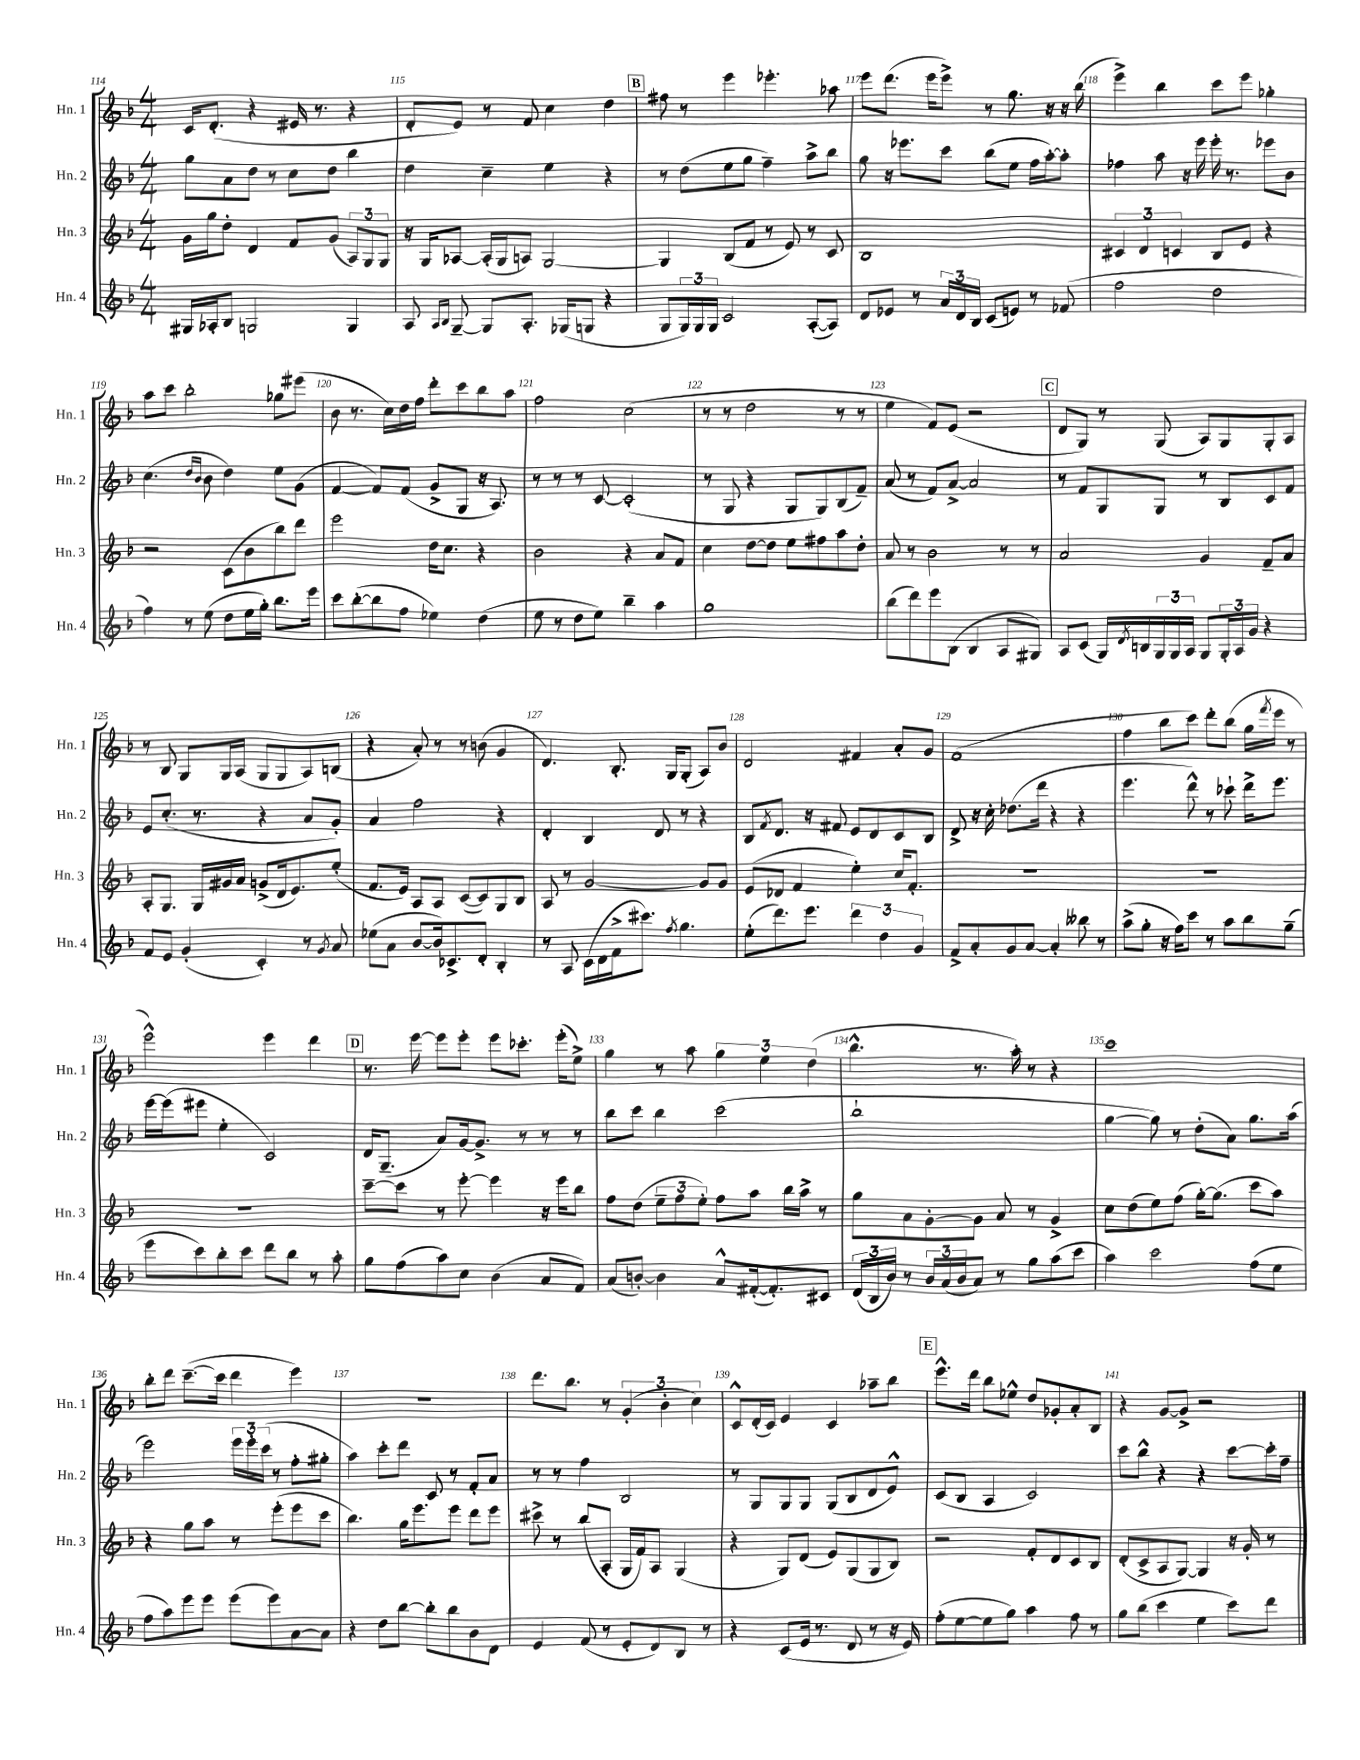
<<
\new StaffGroup <<
\new Staff = "s0" \with { instrumentName = "Hn. 1" shortInstrumentName = "Hn. 1" } {
    \clef treble \key f \major \numericTimeSignature \time 4/4
    c'16 d'8.-.( r4 eis'16 r8. r4 |
    d'8-. e'8) r8 f'8 c''4 d''4 |
    \mark \markup { \box "B" } fis''8 r8 e'''4 ees'''4.-. aes''8 |
    e'''8 d'''8.( e'''16 e'''8->) r8 g''8. r16 r16 bes''16( |
    e'''4->) bes''4 c'''8 e'''8 ges''4-. |
    a''8 c'''8 bes''2-. ges''8 eis'''8( |
    bes'8 r8. c''16) d''16 f''16 d'''8-. c'''8 bes''8 a''8 |
    f''2 c''2( |
    r8 r8 d''2 r8 r8 |
    e''4 f'8) e'8( r2 |
    \mark \markup { \box "C" } d'8 g8) r8 g8( a8) g8 g8-. a8 |
    r8 bes8 g8 g16 a16( g8 g8 a8) b8( |
    r4 a'8-.) r8 r8 b'8( g'4 |
    d'4.) bes8.-. g16 g8-.( a8) bes'8 |
    d'2 fis'4 a'8-. g'8 |
    f'1( |
    f''4 bes''8 c'''8) d'''8-. bes''8( g''16 \acciaccatura { f'''8 } e'''16 r8 |
    e'''2-^) e'''4 d'''4 |
    \mark \markup { \box "D" } r8. e'''16~ e'''8 e'''8-. e'''8 ces'''8.-. e'''16-.( e''8->) |
    g''4 r8 a''8 \tuplet 3/2 { g''4 e''4 d''4( } |
    bes''4.-^ r8. a''16-.) r8 r4 |
    c'''1 |
    bes''8-. d'''8 c'''8.~--( c'''16 d'''4 e'''4) |
    R1 |
    d'''8. bes''8. r8 \tuplet 3/2 { g'4-.( bes'4-. c''4) } |
    c'8-^ d'16-.( c'16) e'4 c'4 aes''8-- bes''8 |
    \mark \markup { \box "E" } e'''8.-^ d'''16 bes''8 ees''8-^ d''8 ges'8-. a'8-. bes8 |
    r4 g'8~ g'8-> r2 \bar "|." |
}
\new Staff = "s1" \with { instrumentName = "Hn. 2" shortInstrumentName = "Hn. 2" } {
    \clef treble \key f \major \numericTimeSignature \time 4/4
    g''8 a'8 d''8 r8 c''8 d''8 bes''4 |
    d''4 c''4-- e''4 r4 |
    \mark \markup { \box "B" } r8 d''8( e''8 g''8 f''4--) a''8-> bes''8 |
    g''8 r16 ees'''8. c'''8 bes''8( e''8 f''16 a''16~-.) a''8-. |
    fes''4 a''8 r16 e'''16 e'''16-. r8. ees'''8 bes'8 |
    c''4.( \grace { d''16 bes'16 } bes'8 d''4) e''8 g'8( |
    f'4~ f'8) f'8( g'8-> g8 r16 a8.) |
    r8 r8 r8 c'8~ c'2-.( |
    r8 g8 r4 g8 g8) bes8( f'8--) |
    a'8( r8 f'8) a'8~-> a'2 |
    \mark \markup { \box "C" } r8 f'8 g8 g8 r8 bes8 c'8 f'8 |
    e'8 c''8.-.( r8. r4 a'8 g'8-.) |
    a'4 f''2 r4 |
    d'4-. bes4 d'8 r8 r4 |
    bes8 \acciaccatura { f'8 } d'8. r16 fis'8 e'8 d'8 c'8 bes8 |
    d'8-> r16 c''16-. des''8.( d'''16 r4 r4 |
    e'''4. d'''8-^) r8 ces'''8-! d'''16-> e'''8. |
    e'''16~ e'''16( eis'''8 e''4-. c'2) |
    \mark \markup { \box "D" } d'16 g8.--( a'8) g'16~ g'8.-> r8 r8 r8 |
    bes''8 c'''8 bes''4 c'''2( |
    bes''1-! |
    g''4~ g''8) r8 d''8-.( a'8) g''8. a''16( |
    e'''2) \tuplet 3/2 { e'''16 e'''16-. c'''16( } r8 f''8-. gis''8-. |
    a''4) c'''8-. d'''8 c'8 r8 f'8-. a'8 |
    r8 r8 f''4 bes2 |
    r8 g8 g8 g8 g8( bes8 d'8 e'8-^) |
    \mark \markup { \box "E" } c'8( bes8 a4 c'2) |
    c'''8 bes''8-^ r4 r4 c'''8~ c'''16-. f''16-- \bar "|." |
}
\new Staff = "s2" \with { instrumentName = "Hn. 3" shortInstrumentName = "Hn. 3" } {
    \clef treble \key f \major \numericTimeSignature \time 4/4
    g'16 g''16 d''8-. d'4 f'8 g'8( \tuplet 3/2 { a8) g8 g8 } |
    r16 g16 aes8~ aes16-.( g16 a8) g2~ |
    \mark \markup { \box "B" } g4 bes8( f'8 r8 e'8) r8 c'8 |
    bes1 |
    \tuplet 3/2 { cis'4 d'4 c'4 } bes8 e'8 r4 |
    r2 c'8( bes'8 bes''8) d'''8 |
    e'''2 d''16 c''8. r4 |
    bes'2 r4 a'8 f'8 |
    c''4 d''8~ d''8 e''8 fis''8 a''8 d''8-. |
    a'8 r8 bes'2 r8 r8 |
    \mark \markup { \box "C" } a'2 g'4 f'8-- a'8 |
    a8-. g8. g16 gis'16 a'16 g'8->( d'16 e'8.) e''8-.( |
    f'8. e'16) a8 a8 c'8~( c'8) g8 bes8 |
    a8 r8 g'2~ g'8 g'8 |
    e'8( des'8 f'4 e''4-.) c''16 f'8.-. |
    R1 |
    R1 |
    R1 |
    \mark \markup { \box "D" } c'''8~-- c'''8 r8 e'''8~-. e'''4 r16 e'''16 bes''8 |
    f''8 d''8( \tuplet 3/2 { e''8-- f''8 e''8-.) } f''8 a''8 bes''16 a''16-> r8 |
    g''8 a'8 g'8~-. g'8 a'8 r8 g'4-> |
    c''8 d''8( e''8) f''8( g''16~-.) g''8.( c'''8 a''8) |
    r4 g''8 a''8 r8 e'''8-.( e'''8 c'''8 |
    bes''4.) g''16 e'''8. e'''8 d'''8 e'''8 |
    cis'''8-> r8 bes''8( a8-. g16 f'16) a8 g4( |
    r4 g8) d'8( e'8) g8( g8 bes8) |
    \mark \markup { \box "E" } r2 f'8-. d'8 c'8 bes8 |
    d'8-.( c'8-> a8 g8~) g4 r16 g'16-. r8 \bar "|." |
}
\new Staff = "s3" \with { instrumentName = "Hn. 4" shortInstrumentName = "Hn. 4" } {
    \clef treble \key f \major \numericTimeSignature \time 4/4
    gis16 aes16-. bes8 g2 g4 |
    a8 \grace { a16 bes16 } g8~-- g8 a8.-. ges16( g8 r4 |
    \mark \markup { \box "B" } g8 \tuplet 3/2 { g16) g16 g16 } c'2 a8~-.( a8) |
    d'8 ees'8 r8 \tuplet 3/2 { a'16 d'16 bes16 } c'8( e'8) r8 fes'8( |
    f''2 d''2 |
    f''4) r8 e''8( d''8 e''16 g''16-.) bes''8. e'''16 |
    c'''8 bes''8~-.( bes''8 f''8 ees''4) d''4( |
    e''8 r8 d''8 e''8) bes''4-- a''4 |
    g''1 |
    bes''8( d'''8) e'''8 bes8( bes4 a8 gis8) |
    \mark \markup { \box "C" } a8 c'8( g16) \acciaccatura { d'8 } b16 \tuplet 3/2 { g16 g16 a16 } g8 \tuplet 3/2 { g16-. a16 g'16 } r4 |
    f'8 e'8 g'4-.( c'4-.) r8 \acciaccatura { g'8 } a'8 |
    ees''8( a'8 bes'8~ bes'16) ces'8.-> d'8-. bes4-. |
    r8 a8 c'16( d'16 f'16-> cis'''8.) \acciaccatura { f''8 } g''4. |
    e''8-.( d'''8.) e'''8. \tuplet 3/2 { d'''4 d''4 g'4 } |
    f'8-> a'8-. g'8 a'8~ a'4-. beses''8 r8 |
    a''8->( g''8-. r16 f''16) c'''8 r8 a''8 bes''8 g''8--( |
    e'''8 c'''8) bes''8-. c'''8 d'''8 bes''8 r8 a''8-. |
    \mark \markup { \box "D" } g''8 f''8( a''8) c''8 bes'4( a'8 f'8) |
    a'8( b'8~-.) b'4 a'8-^ fis'16~-.( fis'8.-.) cis'8 |
    \tuplet 3/2 { d'16( bes16 bes'16) } r8 \tuplet 3/2 { bes'16 a'16( bes'16 } a'8) r8 g''8 a''8( c'''8 |
    a''4) c'''2 f''8( e''8 |
    f''8 a''8) e'''8 e'''8 e'''8( e'''8) a'8~ a'8 |
    r4 d''8 bes''8~ bes''8-. bes''8 bes'8 d'8 |
    e'4 f'8( r8 e'8-. d'8) bes8 r8 |
    r4 c'8( e'16 r8. d'8 r8 r16 e'16) |
    \mark \markup { \box "E" } f''8-.( e''8~ e''8 g''8) a''4 f''8 r8 |
    g''8 bes''8( c'''4 e''4 c'''8) d'''8 \bar "|." |
}
>>
>>
\layout { \context { \Score currentBarNumber = #114 \override BarNumber.break-visibility = ##(#f #t #t) barNumberVisibility = #all-bar-numbers-visible } }
